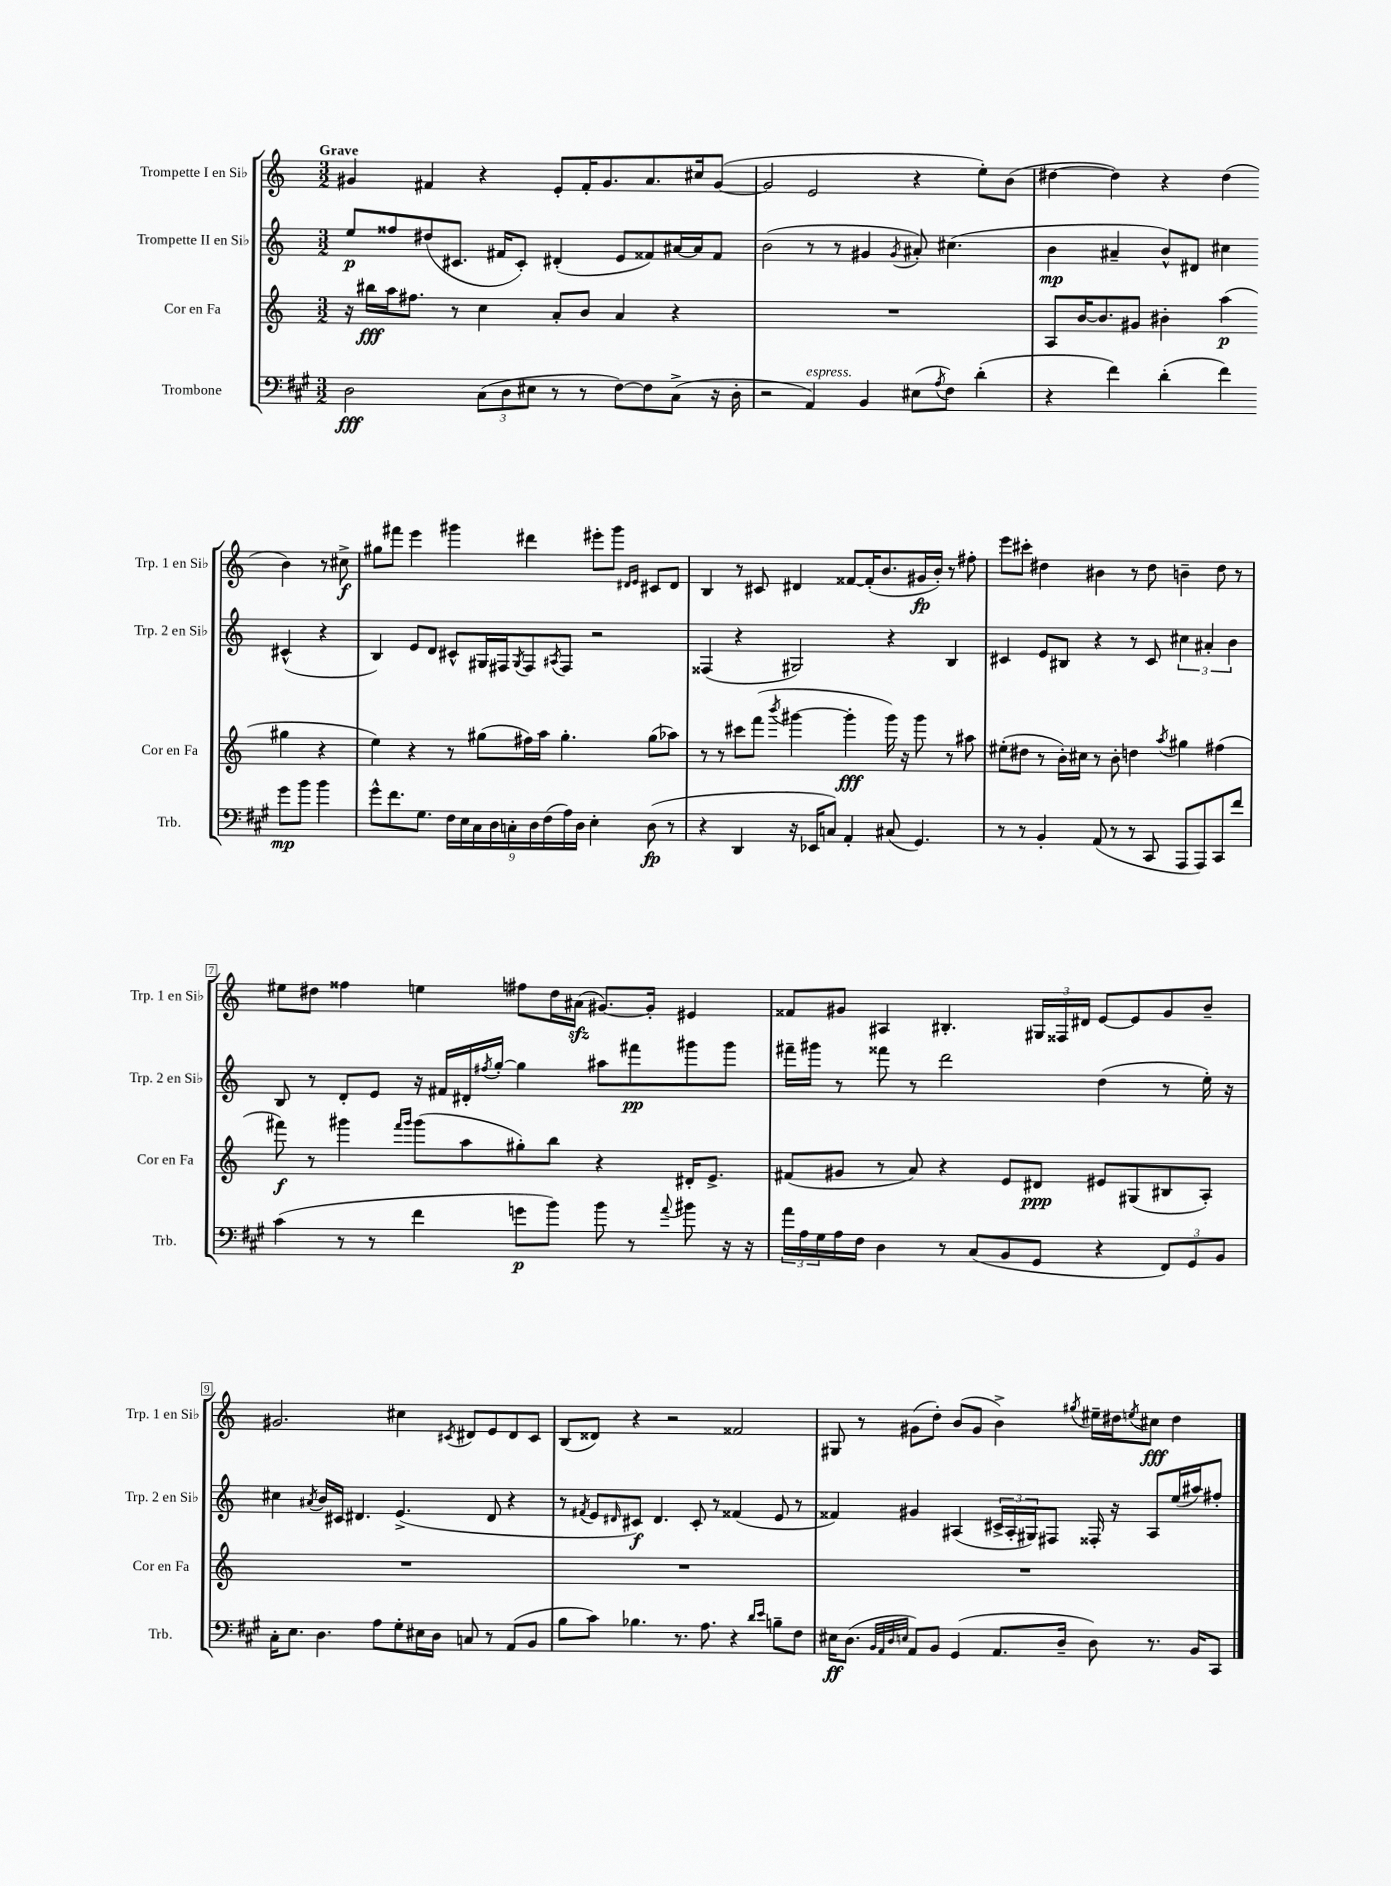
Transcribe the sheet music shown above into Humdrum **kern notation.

**kern	**dynam	**kern	**dynam	**kern	**dynam	**kern	**dynam
*part4	*part4	*part3	*part3	*part2	*part2	*part1	*part1
*staff4	*staff4	*staff3	*staff3	*staff2	*staff2	*staff1	*staff1
*I"Trombone	*	*I"Cor en Fa	*	*I"Trompette II en Si♭	*	*I"Trompette I en Si♭	*
*I'Trb.	*	*I'Cor en Fa	*	*I'Trp. 2 en Si♭	*	*I'Trp. 1 en Si♭	*
*clefF4	*	*clefG2	*	*clefG2	*	*clefG2	*
*k[f#c#g#]	*	*k[]	*	*k[]	*	*k[]	*
*M3/2	*	*M3/2	*	*M3/2	*	*M3/2	*
=1	=1	=1	=1	=1	=1	=1	=1
!	!	!	!	!	!	!LO:TX:a:B:t=Grave	!
2D\	fff	16r	.	8ee/L	p	4g#X/	.
.	.	16bb#X\LL	fff	.	.	.	.
.	.	16aa\J	.	8ff##X/	.	.	.
.	.	8.ff#X\J	.	.	.	.	.
.	.	.	.	(8dd#X/	.	4f#X/	.
.	.	8r	.	8.c#X/J	.	.	.
(12C#\L	.	4cc\	.	.	.	4r	.
.	.	.	.	16f#X/KL	.	.	.
12D\	.	.	.	.	.	.	.
.	.	.	.	8c#'/J)	.	.	.
12E#X\J	.	.	.	.	.	.	.
8r	.	8a'/L	.	(4d#X'/	.	8e'/L	.
8r	.	8b/J	.	.	.	16f#'/K	.
.	.	.	.	.	.	8.g#/	.
[8F#\L)	.	4a/	.	8e/L	.	.	.
8F#\]	.	.	.	8f##X/)	.	8.a/	.
(8C#^\J	.	4r	.	[16a#X/L	.	.	.
.	.	.	.	16a#/J]	.	16cc#X/k	.
16r	.	.	.	8f##/J	.	([8g#/J	.
16D'\	.	.	.	.	.	.	.
=2	=2	=2	=2	=2	=2	=2	=2
2r	.	1.r	.	(2b\	.	2g#/]	.
!LO:TX:a:i:t=espress.	!	!	!	!	!	!	!
4AA/)	.	.	.	8r	.	2e/	.
.	.	.	.	8r	.	.	.
4BB/	.	.	.	4g#X/	.	.	.
.	.	.	.	8qg#/	.	.	.
(8E#X\L	.	.	.	8a#X'/)	.	4r	.
8qA/	.	.	.	.	.	.	.
8F#\J)	.	.	.	(4.cc#X\	.	.	.
(4d'\	.	.	.	.	.	8ee'\L)	.
.	.	.	.	.	.	(8b\J	.
=3	=3	=3	=3	=3	=3	=3	=3
4r	.	8A/L	.	4b\	mp	[4dd#X\	.
.	.	[16b/K	.	.	.	.	.
.	.	8.b/]	.	.	.	.	.
4f#\)	.	.	.	4a#X~/	.	4dd#\])	.
.	.	8g#X/J	.	.	.	.	.
(4d'\	.	4b#X'\	.	8b^^/L)	.	4r	.
.	.	.	.	8d#X/J	.	.	.
4f#\)	.	(4aa\	p	4cc#X\	.	(4dd#\	.
8g#\L	mp	4gg#X\	.	(4c#X^^/	.	4b\)	.
8b\J	.	.	.	.	.	.	.
4b\	.	4r	.	4r	.	8r	.
.	.	.	.	.	.	8cc#X^\	f
!!LO:LB:g=z
=4	=4	=4	=4	=4	=4	=4	=4
8g#^^\L	.	4ee\)	.	4B/)	.	8gg#X\L	.
8.f#\	.	.	.	.	.	8fff#X\J	.
.	.	4r	.	8e/L	.	4eee\	.
8.G#\J	.	.	.	.	.	.	.
.	.	.	.	8d/J	.	.	.
18F#\LL	.	8r	.	8c#X^^/L	.	4ggg#X\	.
18E\	.	.	.	.	.	.	.
18C#\	.	.	.	.	.	.	.
.	.	(8gg#X\L	.	16G#X/L	.	.	.
18D\	.	.	.	.	.	.	.
.	.	.	.	16F#X/J	.	.	.
18Cn'\	.	.	.	.	.	.	.
.	.	.	.	8qG#/	.	.	.
.	.	16ff#X\L)	.	8F#/	.	4ddd#X\	.
18D\	.	.	.	.	.	.	.
.	.	16aa\JJ	.	.	.	.	.
(18F#\	.	.	.	.	.	.	.
.	.	.	.	8qA#X/	.	.	.
.	.	4.gg#'\	.	8F#/J	.	.	.
18A\)	.	.	.	.	.	.	.
18D\JJ	.	.	.	.	.	.	.
4E'\	.	.	.	2r	.	8eee#X'\L	.
.	.	.	.	.	.	8ggg#\J	.
.	.	.	.	.	.	16qqd#X/LL	.
.	.	.	.	.	.	16qqe/JJ	.
(8D\	fp	(8gg#\L	.	.	.	8c#X/L	.
8r	.	8aa-X\J)	.	.	.	8d#/J	.
=5	=5	=5	=5	=5	=5	=5	=5
4r	.	8r	.	(4F##X/	.	4B/	.
.	.	8r	.	.	.	.	.
4DD/	.	8ccc#X\L	.	4r	.	8r	.
.	.	(8fff\J	.	.	.	8c#X/	.
.	.	8qbbb/	.	.	.	.	.
16r	.	[4ggg#X\	.	2G#X/)	.	4d#X/	.
16EE-X/KL	.	.	.	.	.	.	.
8Cn/J)	.	.	.	.	.	.	.
4AA'/	.	4ggg#'\]	fff	.	.	[8f##X/L	.
.	.	.	.	.	.	(16f##'/K]	.
.	.	.	.	.	.	8.b/	.
(8C#X/	.	16ggg#\)	.	4r	.	.	.
.	.	16r	.	.	.	.	.
4.GG#/)	.	8ggg#\	.	.	.	16g#X/L	fp
.	.	.	.	.	.	16b'/JJ)	.
.	.	8r	.	4B/	.	8r	.
.	.	8aa#X\	.	.	.	8ff#X'\	.
=6	=6	=6	=6	=6	=6	=6	=6
8r	.	(8ee#X'\L	.	4c#X/	.	8eee\L	.
8r	.	8dd#X\J	.	.	.	8ccc#X'\J	.
4BB'/	.	8r	.	8e/L	.	4dd#X\	.
.	.	16b'\LL)	.	8B#X/J	.	.	.
.	.	16cc#X\JJ	.	.	.	.	.
(8AA/	.	8r	.	4r	.	4b#X\	.
8r	.	8b'\	.	.	.	.	.
8r	.	4ddn\	.	8r	.	8r	.
8CC#/	.	.	.	8c#/	.	8dd#\	.
.	.	8qaa/	.	.	.	.	.
8AAA/L	.	4gg#X\	.	6cc#X\	.	4bn~\	.
8AAA/)	.	.	.	.	.	.	.
.	.	.	.	6a#X'/	.	.	.
8CC#/	.	(4ff#X\	.	.	.	8dd#\	.
.	.	.	.	6b\	.	.	.
8f#/J	.	.	.	.	.	8r	.
!!LO:LB:g=z
=7	=7	=7	=7	=7	=7	=7	=7
(4c#\	.	8fff#X\)	f	8B/	.	8ee#X\L	.
.	.	8r	.	8r	.	8dd#X\J	.
8r	.	4ggg#X\	.	8d'/L	.	4ff##X\	.
8r	.	.	.	8e/J	.	.	.
.	.	16qqfff#/LL	.	.	.	.	.
.	.	16qqggg#/JJ	.	.	.	.	.
4f#\	.	(8ggg#\L	.	16r	.	4een\	.
.	.	.	.	16f#X/LL	.	.	.
.	.	8aa\	.	16d#X'/	.	.	.
.	.	.	.	8qff#X/	.	.	.
.	.	.	.	[16gg'/JJ	.	.	.
8gn\L	p	8gg#X'\)	.	4gg\]	.	8ff#X\L	.
8b\J)	.	8bb\J	.	.	.	16dd#\L	.
.	.	.	.	.	.	(16a#Xzz\JJ	.
8b\	.	4r	.	8aa#X\L	.	[8.g#X/L)	.
8r	.	.	.	8fff#X\	pp	.	.
.	.	.	.	.	.	16g#'/Jk]	.
8qqa/	.	.	.	.	.	.	.
8b#X\	.	16d#X'/KL	.	8ggg#X\	.	4e#X/	.
.	.	8.e^/J	.	.	.	.	.
16r	.	.	.	8ggg#\J	.	.	.
16r	.	.	.	.	.	.	.
=8	=8	=8	=8	=8	=8	=8	=8
24a\LL	.	(8f#X/L	.	16fff#X~\LL	.	8f##X/L	.
24A\	.	.	.	.	.	.	.
.	.	.	.	16ggg#X\JJ	.	.	.
24G#\	.	.	.	.	.	.	.
16A\	.	8g#X/J	.	8r	.	8g#X/J	.
16F#\JJ	.	.	.	.	.	.	.
4D\	.	8r	.	8fff##X\	.	4A#X/	.
.	.	8a/)	.	8r	.	.	.
8r	.	4r	.	2ddd\	.	4.B#X'/	.
(8C#/L	.	.	.	.	.	.	.
8BB/	.	8e/L	.	.	.	.	.
8GG#/J	.	8d#X/J	ppp	.	.	24G#X/LL	.
.	.	.	.	.	.	24F##X/	.
.	.	.	.	.	.	24d#X/JJ	.
4r	.	8e#X/L	.	(4dd\	.	[8e/L	.
.	.	(8G#X/	.	.	.	8e/]	.
12FF#/L)	.	8B#X/	.	8r	.	8g#/	.
12GG#/	.	.	.	.	.	.	.
.	.	8A'/J)	.	16ee'\)	.	8b~/J	.
12BB/J	.	.	.	.	.	.	.
.	.	.	.	16r	.	.	.
!!LO:LB:g=z
=9	=9	=9	=9	=9	=9	=9	=9
16C#'\KL	.	1.r	.	4cc#X\	.	2.g#X/	.
8.E\J	.	.	.	.	.	.	.
.	.	.	.	8qa#X/	.	.	.
4.D\	.	.	.	16b/LL	.	.	.
.	.	.	.	16c#X/JJ	.	.	.
.	.	.	.	4.d#X/	.	.	.
8A\L	.	.	.	.	.	.	.
8G#'\	.	.	.	(4.e^/	.	4cc#X\	.
16E#X\L	.	.	.	.	.	.	.
16D\JJ	.	.	.	.	.	.	.
.	.	.	.	.	.	8qc#X/	.
8Cn/	.	.	.	.	.	8d#X/L	.
8r	.	.	.	8d#/	.	8e/	.
(8AA/L	.	.	.	4r	.	8d#/	.
8BB/J	.	.	.	.	.	8c#/J	.
=10	=10	=10	=10	=10	=10	=10	=10
8B\L	.	1.r	.	8r	.	(8B/L	.
.	.	.	.	8qf#X/	.	.	.
8c#\J)	.	.	.	8e/L	.	8d##X/J)	.
.	.	.	.	16qqd#X/	.	.	.
4.B-X\	.	.	.	8c#X/J)	f	4r	.
.	.	.	.	4.d#/	.	.	.
.	.	.	.	.	.	2r	.
8.r	.	.	.	.	.	.	.
.	.	.	.	8c#'/	.	.	.
8.A\	.	.	.	.	.	.	.
.	.	.	.	8r	.	.	.
4r	.	.	.	(4f##X/	.	2f##X/	.
16qqd/LL	.	.	.	.	.	.	.
16qqe/JJ	.	.	.	.	.	.	.
8Bn~\L	.	.	.	8e/	.	.	.
8F#\J	.	.	.	8r	.	.	.
=11	=11	=11	=11	=11	=11	=11	=11
16E#X\KL	ff	1.r	.	4f##X/)	.	8G#X/	.
(8.D\J	.	.	.	.	.	.	.
.	.	.	.	.	.	8r	.
32qqBB/LLL	.	.	.	.	.	.	.
32qqAA/	.	.	.	.	.	.	.
32qqD/	.	.	.	.	.	.	.
32qqEn/JJJ	.	.	.	.	.	.	.
8AA/L)	.	.	.	4g#X/	.	(8g#X\L	.
8BB/J	.	.	.	.	.	8dd'\J)	.
(4GG#/	.	.	.	(4A#X/	.	(8b/L	.
.	.	.	.	.	.	8g#/J	.
8.AA/L	.	.	.	24c#X^/LL	.	4b^\)	.
.	.	.	.	24A#'/	.	.	.
.	.	.	.	24G#X/J)	.	.	.
.	.	.	.	8F#X/J	.	.	.
16D~/Jk	.	.	.	.	.	.	.
.	.	.	.	.	.	8qgg#X/	.
8D\)	.	.	.	16F##X'/	.	16ee#X~\LL	.
.	.	.	.	16r	.	16dd#X\J	.
.	.	.	.	.	.	8qeen/	.
8.r	.	.	.	8A#/L	.	8cc#X\J	fff
.	.	.	.	(16ee/L	.	4dd#\	.
16BB/KL	.	.	.	16aa#X/J)	.	.	.
8CC#/J	.	.	.	8ff#X'/J	.	.	.
==	==	==	==	==	==	==	==
*-	*-	*-	*-	*-	*-	*-	*-
